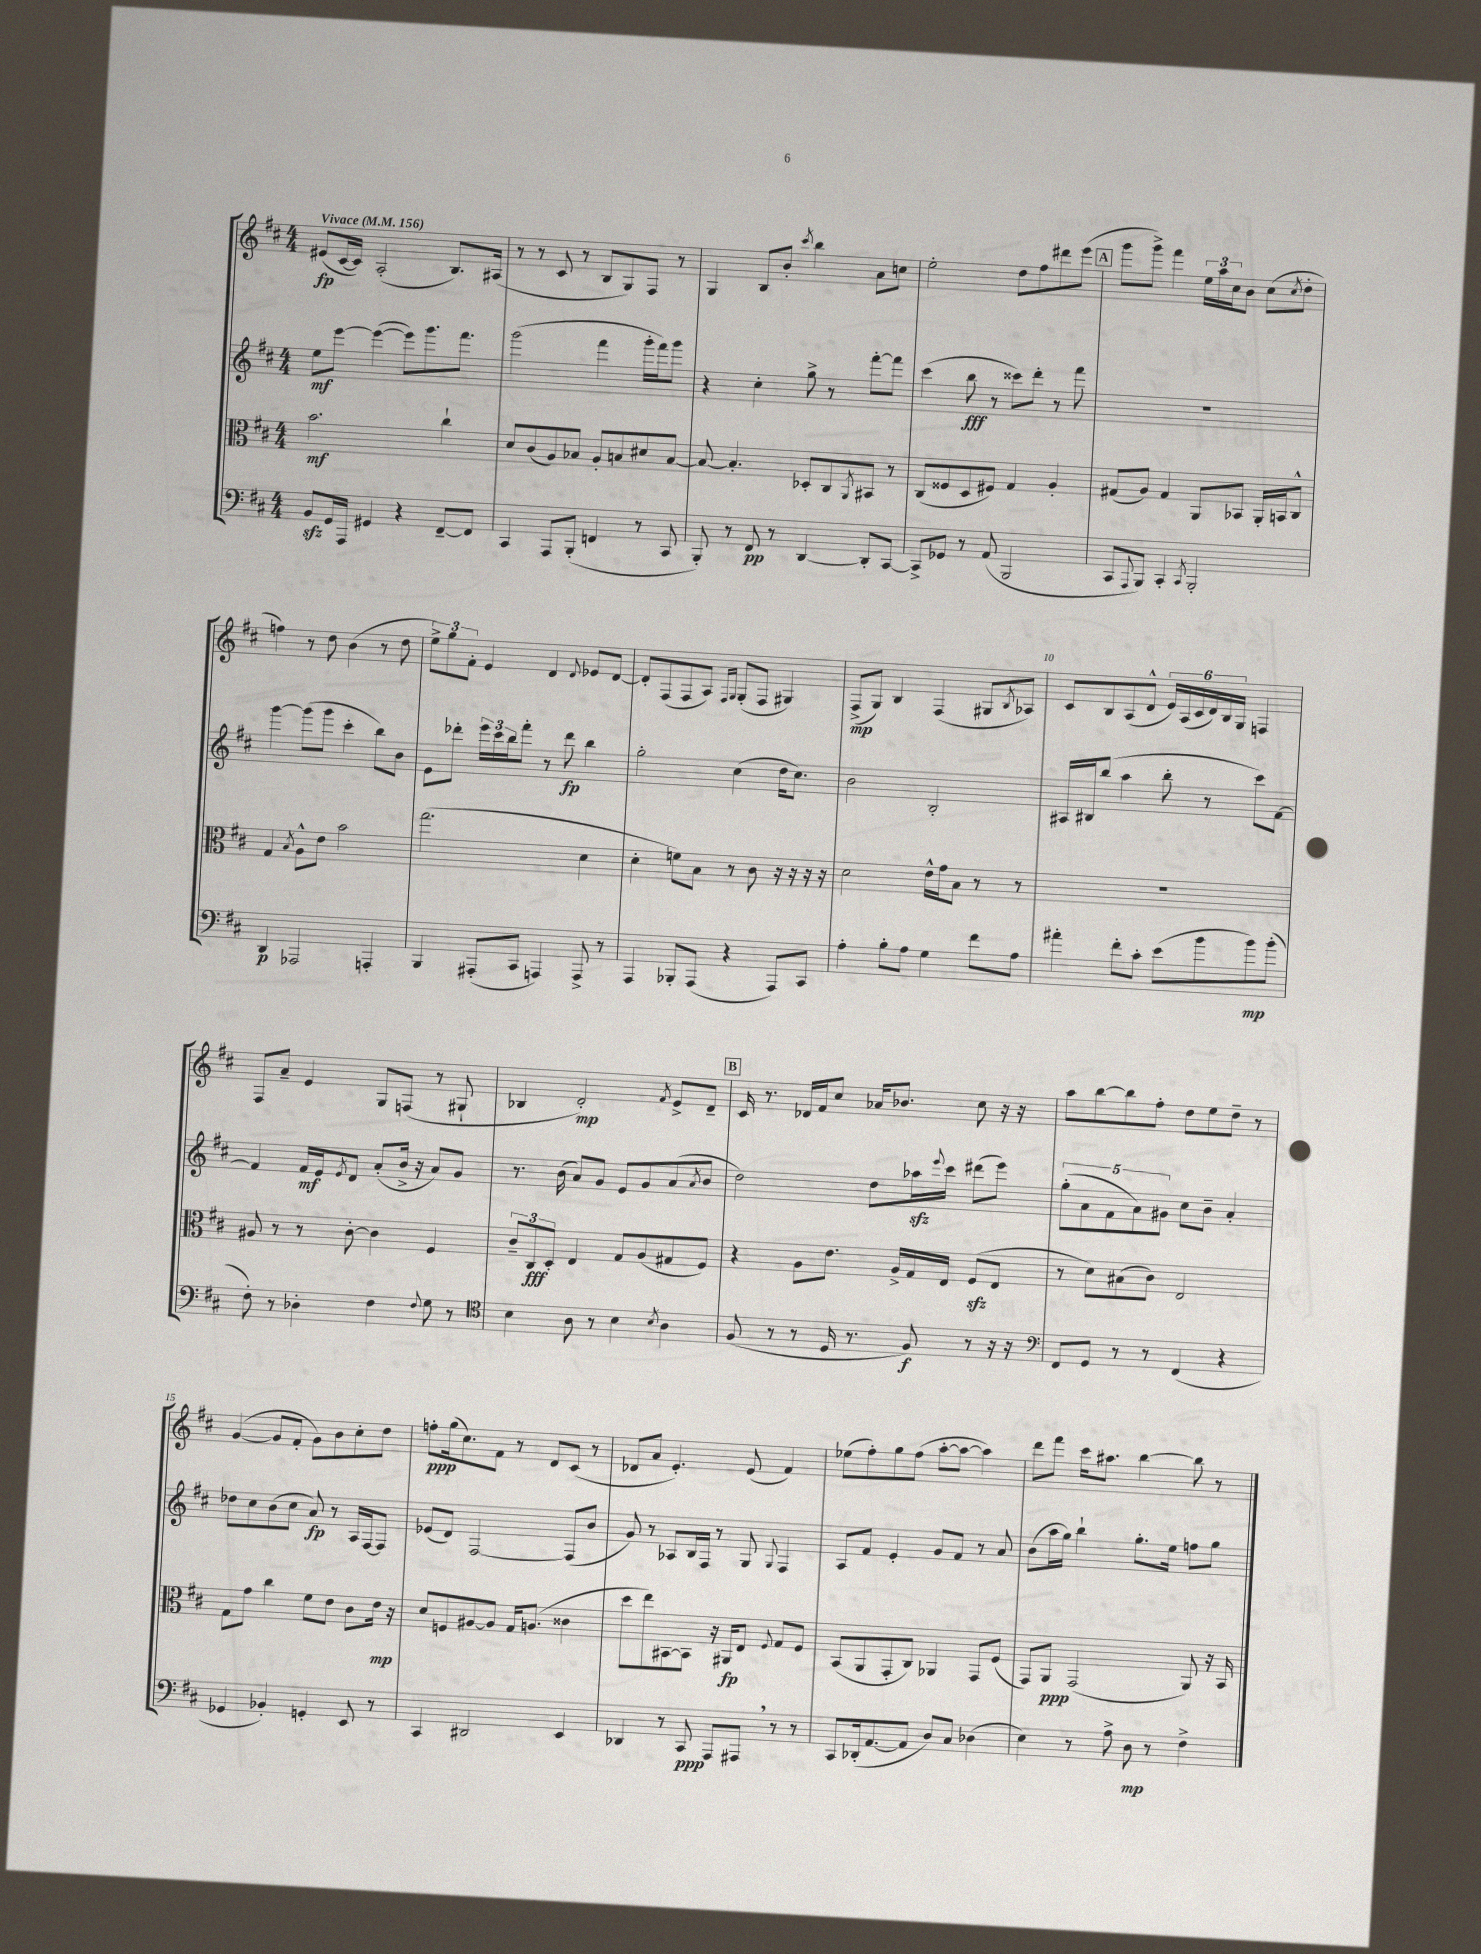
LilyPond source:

<<
\new StaffGroup <<
\new Staff = "s0" {
    \clef treble \key d \major \numericTimeSignature \time 4/4 \tempo "Vivace" 4 = 156
    eis'8\fp( cis'16~ cis'16) a2-.( b8.) ais16( |
    r8 r8 cis'8 r8 b8 g8) fis8 r8 |
    g4 b8 b'8-. \acciaccatura { cis'''8 } b''4 a'8 c''8 |
    e''2-. d''8 fis''8 dis'''8 e'''8( |
    \mark \markup { \box "A" } g'''8 g'''8->) fis'''4 \tuplet 3/2 { e''16 a''16 cis''16 } b'8 cis''8( \acciaccatura { cis''8 } d''8-. |
    f''4) r8 d''8 b'4( r8 d''8 |
    \tuplet 3/2 { e''8->) g''8 fis'8-. } e'4 d'4 \appoggiatura { d'8 } ees'8 d'8~ |
    d'8-. fis8( fis8 a8) \grace { fis16 g16 } g8-.( fis8 gis4) |
    fis8->\mp( g8) b4 fis4( gis8 \acciaccatura { b8 } aes8) |
    cis'8 b8 a8( d'8-^ \tuplet 6/4 { e'16) a16( cis'16 d'16) b16 g16 } f4 |
    fis8 a'8-- e'4 g8 f8( r8 gis8-! |
    bes4 d'2-.\mp) \acciaccatura { fis'8 } e'8-> d'8-- |
    \mark \markup { \box "B" } cis'16 r8. des'16 fis'16 cis''8 aes'16 bes'8. cis''8 r16 r16 |
    a''8 b''8~ b''8 fis''8-. d''8 e''8 d''8-- r8 |
    g'4~( g'8 fis'8-. g'8) b'8 cis''8-. d''8 |
    f''8-.\ppp g''16( cis''8.) fis'8 r8 d'8 cis'8( r8 |
    des'8 a'8 e'4.-.) e'8( fis'4) |
    ees''8( fis''8-.) g''8 fis''8( a''8~-. a''8~ a''4) |
    d'''8 fis'''8 cis'''16 ais''8. b''4~ b''8 r8 \bar "|." |
}
\new Staff = "s1" {
    \clef treble \key d \major \numericTimeSignature \time 4/4
    e''8\mf e'''8~ e'''4~( e'''8) g'''8. fis'''8. |
    g'''2( fis'''4 g'''16-. fis'''16) g'''8 |
    r4 cis''4-. g''8-> r8 fis'''8~-. fis'''8 |
    cis'''4( b''8\fff r8 cisis'''8) d'''8-. r8 fis'''8 |
    \mark \markup { \box "A" } R1 |
    g'''4~ g'''8( g'''8 cis'''4-. b''8) b'8 |
    e'8 des'''8-. \tuplet 3/2 { e'''16 cis'''16 b''16 } fis'''8-. r8 des'''8\fp b''4 |
    g''2-. cis''4( d''16 cis''8.) |
    b'2 b2-. |
    ais16 bis16 b''8( a''4 b''8-. r8 cis'''8) fis'8~ |
    fis'4 fis'16\mf e'16 \acciaccatura { e'8 } d'8 a'8-.( b'16-> r16 a'8) g'8 |
    r8. b'16( a'8) g'8 e'8 g'8 a'8( \acciaccatura { a'8 } b'8 |
    \mark \markup { \box "B" } d''2) d''8 aes''16\sfz \appoggiatura { e'''8 } cis'''16 dis'''8( e'''8) |
    \tuplet 5/4 { g''8-.( a'8 fis'8 a'8) gis'8 } cis''8 b'8-- a'4-. |
    des''8 cis''8 b'8( cis''8 a'8\fp) r8 a16 fis16~ fis8 |
    ees'8( d'8) fis2~ fis8( b'8 |
    g'8) r8 aes8 b16 fis16 r8 g8 \appoggiatura { g8 } fis4 |
    a8 fis'8 e'4-. g'8 fis'8 r8 a'8 |
    b'8( a''16 g''16) b''4-! g''8.-. e''16 f''8 g''8 \bar "|." |
}
\new Staff = "s2" {
    \clef alto \key d \major \numericTimeSignature \time 4/4
    b'2.\mf cis''4-! |
    d'8 cis'8( a8) bes8 a8-. b8 dis'8 b8~ |
    b8~ b4.-. des8-. cis8 \acciaccatura { a,8 } bis,8 r8 |
    cis8( fisis8 d8 fis8) g4 a4-. |
    \mark \markup { \box "A" } gis8( a8) gis4 a,8 bes,8 a,16-. b,16 cis8-^ |
    g4 \acciaccatura { b8 } a8-^ e'8 b'2 |
    g''2.( d'4 |
    d'4-. f'8) b8 r8 cis'8 r16 r16 r16 r16 |
    d'2 e'16-^ g'16 b8 r8 r8 |
    R1 |
    ais8 r8 r8 cis'8~-. cis'4 fis4 |
    \tuplet 3/2 { cis'8-- cis8\fff d8-. } e4 g8 a8( gis8 fis8) |
    \mark \markup { \box "B" } r4 a8 e'8. a16-> g16 e16 fis8\sfz( e8 |
    r8 d'8) bis8( cis'8) e2 |
    g8 g'8 cis''4 fis'8 e'8 cis'8 e'16\mp r16 |
    d'8 f8 ais8~ ais8 g16 a8.( cisis'4 |
    d''8 e''8) bis,8~ bis,8 r16 ais,16\fp e8 \appoggiatura { fis8 } g8 fis8 |
    b,8( a,8 g,8-. cis8) aes,4 g,8 fis8( |
    g,8) a,8\ppp g,2( a,8) r16 b,16 \bar "|." |
}
\new Staff = "s3" {
    \clef bass \key d \major \numericTimeSignature \time 4/4
    b,8\sfz g,16 a,,16 gis,4 r4 fis,8~-- fis,8 |
    cis,4 a,,8 b,,8-.( f,4 r8 cis,8 |
    b,,8-.) r8 fis,8\pp r8 d,4~ d,8-. cis,8~ |
    cis,8-> ges,8 r8 a,8( b,,2 |
    \mark \markup { \box "A" } cis,8 \appoggiatura { a,,8 } b,,8) cis,4-. \acciaccatura { cis,8 } b,,2-. |
    d,4\p aes,,2 a,,4-. |
    b,,4 ais,,8-.( cis,8 a,,4) a,,8-> r8 |
    a,,4 bes,,8-. a,,8( r4 a,,8) cis,8 |
    a4-. b8-. a8 g4 fis'8 a8 |
    ais'4-. fis'8-. cis'8-. e'8( b'8 b'8\mp) b'8-.( |
    fis8-.) r8 des4-. fis4 \appoggiatura { fis8 } g8 r8 |
    \clef tenor b4 a8 r8 b4 \acciaccatura { b8 } a4 |
    \mark \markup { \box "B" } fis8( r8 r8 d16 r8. fis8\f) r8 r16 r16 |
    \clef bass fis,8 g,8 r8 r8 fis,4( r4 |
    ges,4 bes,4-.) g,4-. e,8 r8 |
    cis,4 dis,2 e,4 |
    des,4 r8 cis,8\ppp a,,8 ais,,8 \breathe r8 r8 |
    cis,8 des,16-.( a,8.~ a,8 d8) cis8 des4( |
    e4) r8 a8-> d8\mp r8 fis4-> \bar "|." |
}
>>
>>
\layout { \context { \Score \override BarNumber.break-visibility = ##(#f #t #t) barNumberVisibility = #(every-nth-bar-number-visible 5) } }
